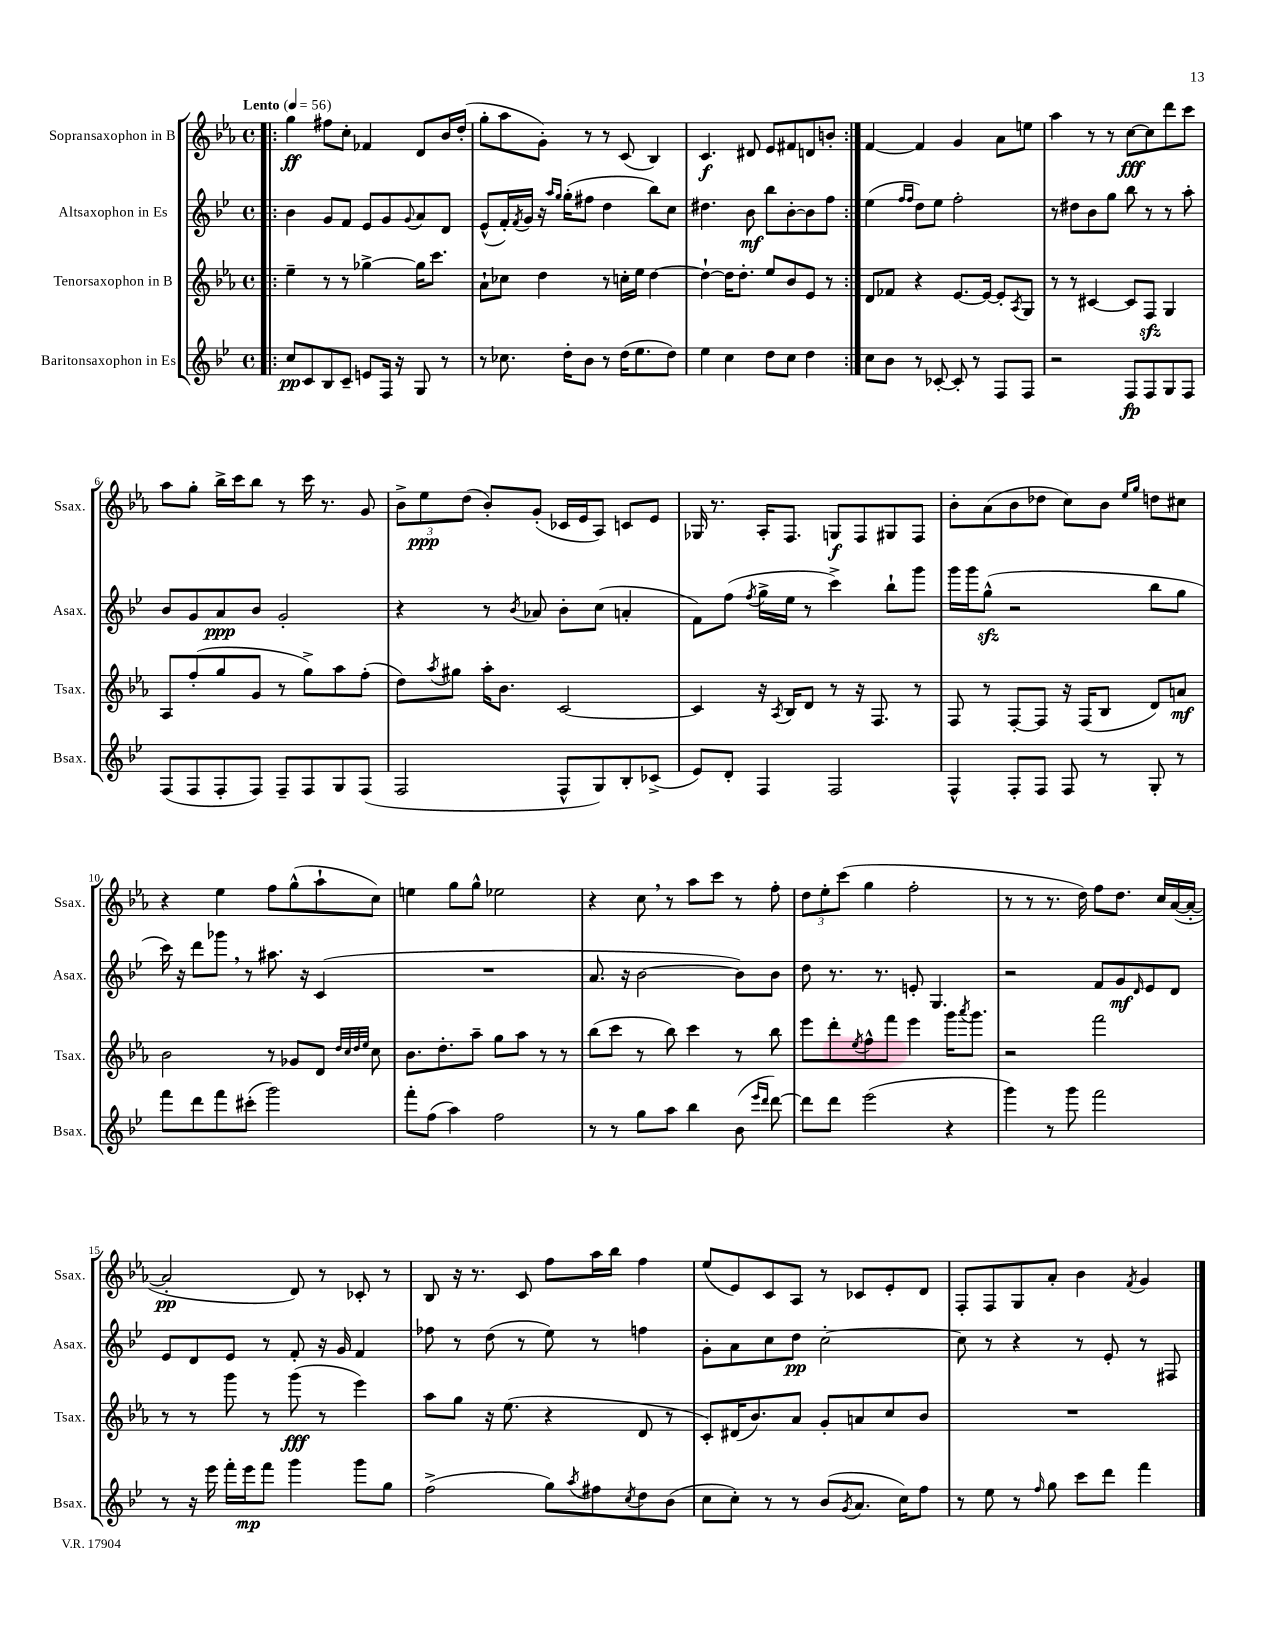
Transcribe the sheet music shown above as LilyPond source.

<<
\new StaffGroup <<
\new Staff = "s0" \with { instrumentName = "Sopransaxophon in B" shortInstrumentName = "Ssax." } {
    \clef treble \key ees \major \defaultTimeSignature \time 4/4 \tempo "Lento" 4 = 56
    \repeat volta 2 { \bar ".|:" g''4\ff fis''8 c''8-. fes'4 d'8 bes'16 d''16-.( |
    g''8-. aes''8 g'8-.) r8 r8 c'8( bes4) |
    c'4.\f dis'8 ees'8 fis'8 d'8 b'8-. | }
    f'4~ f'4 g'4 aes'8 e''8 |
    aes''4 r8 r8 c''8~\fff c''8 d'''8 c'''8 |
    aes''8 g''8-. bes''16-> c'''16 bes''8 r8 c'''16 r8. g'8 |
    \tuplet 3/2 { bes'8-> ees''8\ppp d''8( } bes'8-.) g'8-.( ces'16 ees'16 aes8) c'8 ees'8 |
    ges16 r8. aes16-. f8. g8\f f8 gis8 f8 |
    bes'8-. aes'8( bes'8 des''8 c''8) bes'8 \grace { ees''16 g''16 } d''8 cis''8 |
    r4 ees''4 f''8 g''8-^( aes''8-! c''8) |
    e''4 g''8 g''8-^ ees''2 |
    r4 c''8 \breathe r8 aes''8 c'''8 r8 f''8-. |
    \tuplet 3/2 { d''8 ees''8-. c'''8( } g''4 f''2-. |
    r8 r8 r8. d''16) f''8 d''8. c''16 aes'16~( aes'16~-. |
    aes'2-.\pp d'8) r8 ces'8-. r8 |
    bes8 r16 r8. c'8 f''8 aes''16 bes''16 f''4 |
    ees''8( ees'8) c'8 aes8 r8 ces'8 ees'8-. d'8 |
    f8-. f8 g8 aes'8-. bes'4 \acciaccatura { f'8 } g'4 \bar "|." |
}
\new Staff = "s1" \with { instrumentName = "Altsaxophon in Es" shortInstrumentName = "Asax." } {
    \clef treble \key bes \major \defaultTimeSignature \time 4/4
    \repeat volta 2 { \bar ".|:" bes'4 g'8 f'8 ees'8 g'8 \appoggiatura { g'8 } a'8 d'8 |
    ees'8-^( f'16-.) \acciaccatura { f'8 } g'16 r16 \grace { a''16 g''16 } g''16-.( fis''8 d''4 bes''8) c''8 |
    dis''4. bes'8\mf bes''8 bes'8~-. bes'8 f''8 | }
    ees''4( \grace { f''16 f''16 } d''8) ees''8 f''2-. |
    r8 dis''8 bes'8 g''8 bes''8 r8 r8 a''8-. |
    bes'8 g'8 a'8\ppp bes'8 g'2-. |
    r4 r8 \acciaccatura { bes'8 } aes'8 bes'8-. c''8( a'4-. |
    f'8) f''8( \acciaccatura { f''8 } g''16-> ees''16 r8 c'''4->) bes''8-! g'''8 |
    g'''16 g'''16 g''8-^\sfz( r2 bes''8 g''8 |
    c'''16) r16 d'''8 ges'''8 \breathe r8 ais''8. r16 c'4( |
    R1 |
    a'8. r16 bes'2~ bes'8) bes'8 |
    d''8 r8. r8. e'8-. g4. |
    r2 f'8 g'8\mf \grace { d'16 } ees'8 d'8 |
    ees'8 d'8 ees'8 r8 f'8-. r16 g'16 f'4 |
    fes''8 r8 d''8( r8 ees''8) r8 f''4 |
    g'8-. a'8 c''8 d''8\pp c''2~-. |
    c''8 r8 r4 r8 ees'8-. r8 fis8 \bar "|." |
}
\new Staff = "s2" \with { instrumentName = "Tenorsaxophon in B" shortInstrumentName = "Tsax." } {
    \clef treble \key ees \major \defaultTimeSignature \time 4/4
    \repeat volta 2 { \bar ".|:" ees''4-- r8 r8 ges''4~-> ges''16 c'''8. |
    aes'8-! ces''8 d''4 r8 c''16-. ees''16 d''4~ |
    d''4~-! d''16 d''8.-. ees''8 bes'8 ees'8 r8 | }
    d'8 fes'8 r4 ees'8.~ ees'16~ ees'8-. \acciaccatura { aes8 } g8 |
    r8 r8 cis'4~ cis'8 f8\sfz g4 |
    aes8 f''8-.( g''8 g'8 r8 g''8->) aes''8 f''8-.( |
    d''8) \acciaccatura { aes''8 } gis''8 aes''16-. bes'8. c'2~ |
    c'4 r16 \acciaccatura { aes8 } bes16 d'8 r8 r16 f8. r8 |
    f8 r8 f8~-. f8 r16 f16( bes8 d'8) a'8\mf |
    bes'2 r8 ges'8 d'8 \grace { d''32 c''32 d''32 ees''32 } c''8 |
    bes'8. d''8.-. aes''8-- g''8 aes''8 r8 r8 |
    bes''8( c'''8 r8 bes''8) c'''4 r8 bes''8 |
    ees'''8 d'''8-. \acciaccatura { ees''8 } f''8-^ f'''8 ees'''4 g'''16 \acciaccatura { aes'''8 } g'''8. |
    r2 f'''2 |
    r8 r8 g'''8 r8 g'''8\fff( r8 ees'''4) |
    aes''8 g''8 r16 ees''8.( r4 d'8 r8 |
    c'8-.) dis'16( bes'8.) aes'8 g'8-. a'8 c''8 bes'8 |
    R1 \bar "|." |
}
\new Staff = "s3" \with { instrumentName = "Baritonsaxophon in Es" shortInstrumentName = "Bsax." } {
    \clef treble \key bes \major \defaultTimeSignature \time 4/4
    \repeat volta 2 { \bar ".|:" c''8\pp c'8 bes8 c'8-- e'8 f16 r16 g8 r8 |
    r8 ces''8. d''16-. bes'8 r8 d''16( ees''8. d''8) |
    ees''4 c''4 d''8 c''8 d''4 | }
    c''8 bes'8 r8 ces'8~-. ces'8-. r8 f8 f8 |
    r2 f8\fp f8 g8 f8 |
    f8( f8 f8-. f8) f8-- f8 g8 f8( |
    f2 f8-^ g8) bes8-. ces'8->( |
    ees'8) d'8-. f4 f2 |
    f4-^ f8-. f8 f8 r8 g8-. r8 |
    f'''8 d'''8 f'''8 cis'''8-.( g'''2) |
    f'''8-. f''8( a''4) f''2 |
    r8 r8 g''8 a''8 bes''4 bes'8( \grace { ees'''16 d'''16 } d'''8~) |
    d'''8 d'''8 ees'''2( r4 |
    g'''4) r8 g'''8 f'''2 |
    r8 r16 ees'''16 f'''16-. ees'''16\mp f'''8 g'''4 g'''8 g''8 |
    f''2->( g''8) \acciaccatura { a''8 } fis''8 \acciaccatura { c''8 } d''8 bes'8( |
    c''8 c''8-.) r8 r8 bes'8( \acciaccatura { g'8 } a'8. c''16) f''8 |
    r8 ees''8 r8 \grace { f''16 } g''8 c'''8 d'''8 f'''4 \bar "|." |
}
>>
>>
